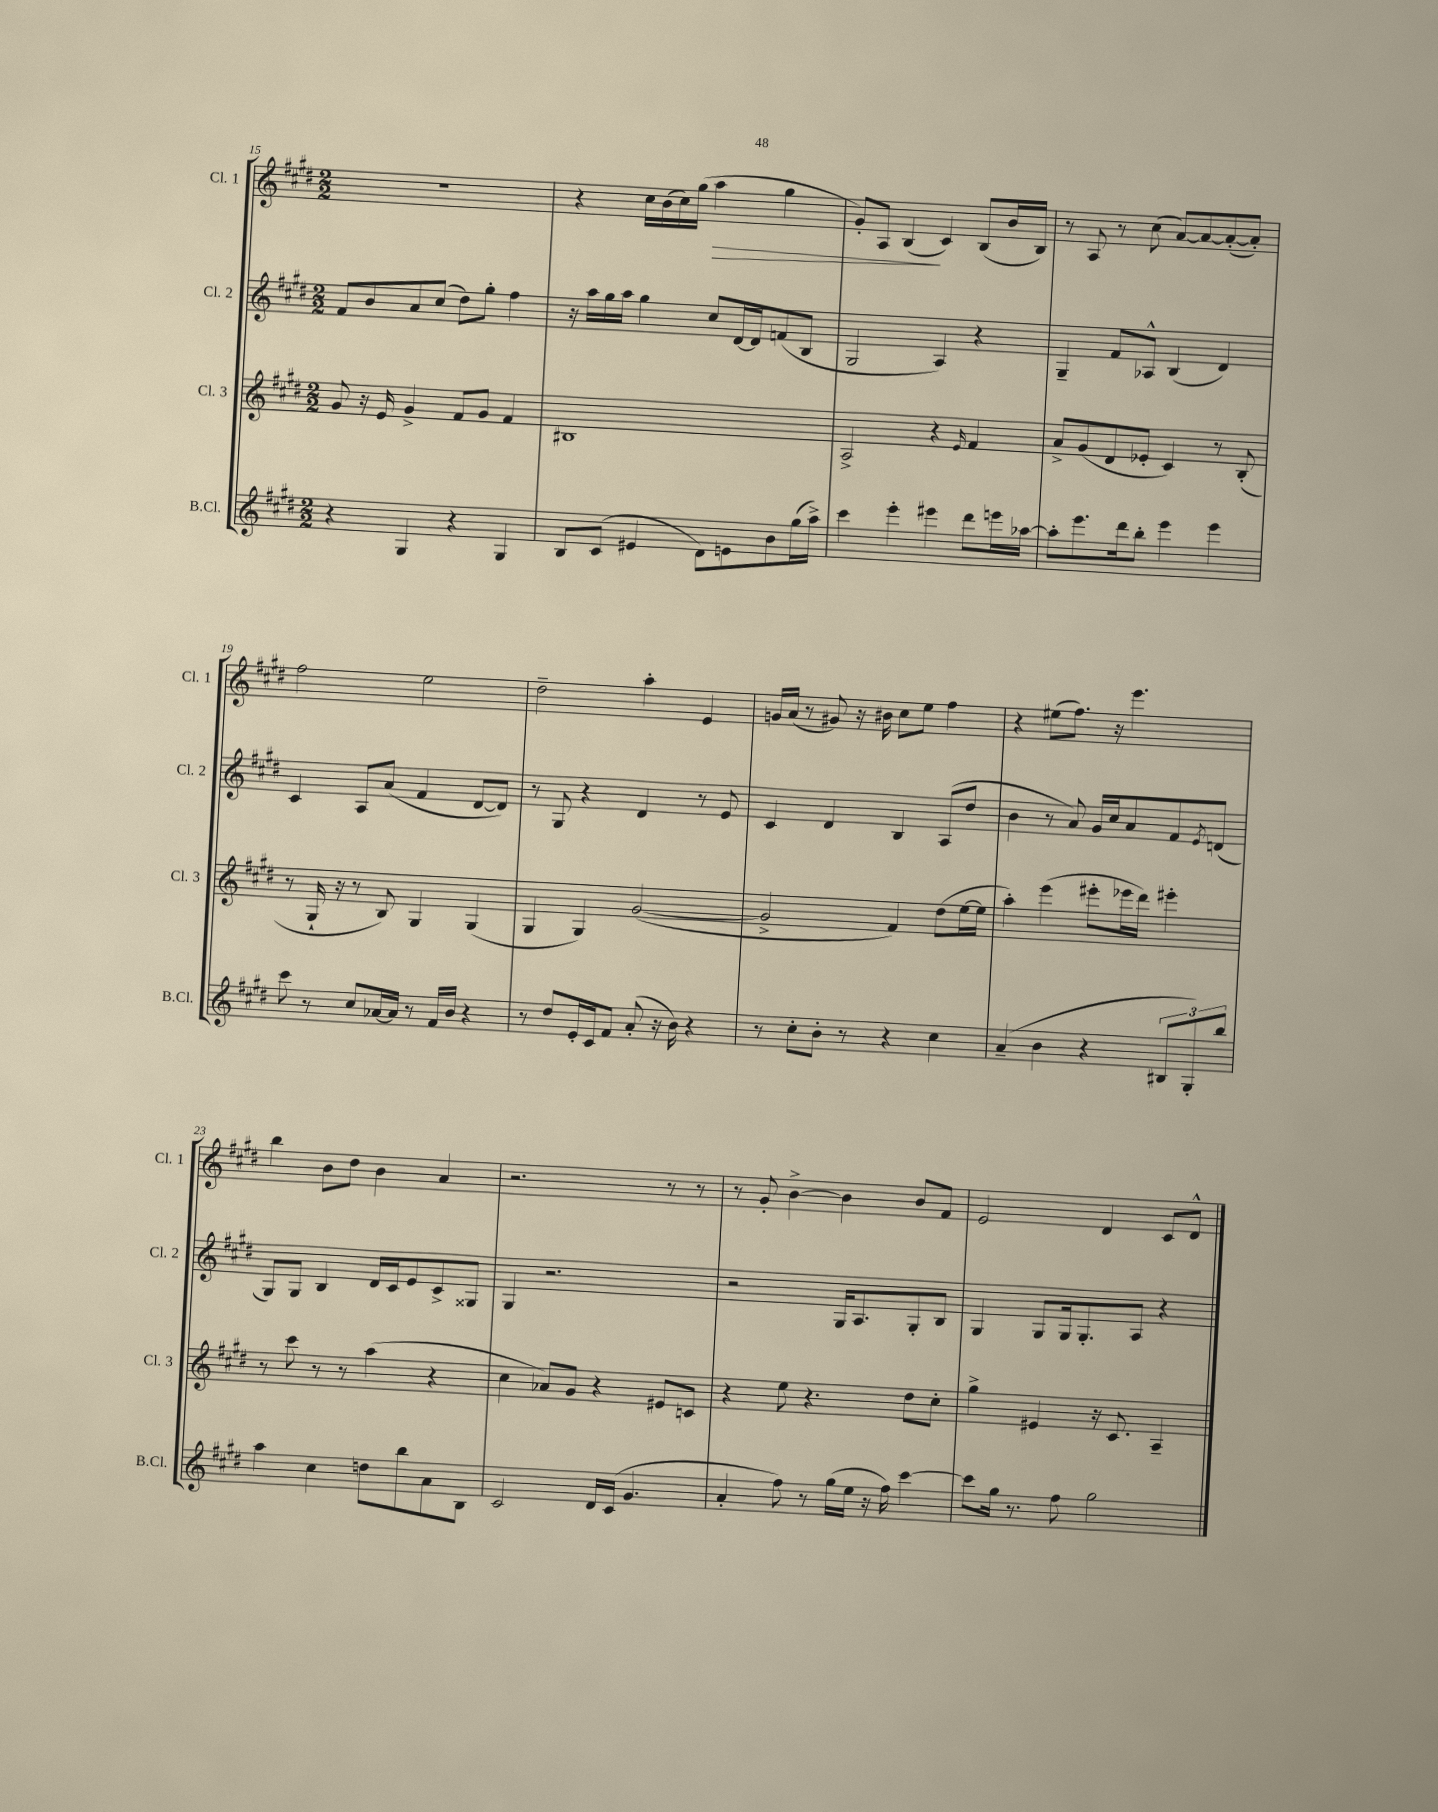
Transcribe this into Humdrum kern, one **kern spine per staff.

**kern	**kern	**kern	**kern	**dynam
*part4	*part3	*part2	*part1	*part1
*staff4	*staff3	*staff2	*staff1	*staff1
*I"B.Cl.	*I"Cl. 3	*I"Cl. 2	*I"Cl. 1	*
*I'B.Cl.	*I'Cl. 3	*I'Cl. 2	*I'Cl. 1	*
*clefG2	*clefG2	*clefG2	*clefG2	*
*k[f#c#g#d#]	*k[f#c#g#d#]	*k[f#c#g#d#]	*k[f#c#g#d#]	*
*M2/2	*M2/2	*M2/2	*M2/2	*
=15	=15	=15	=15	=15
4r	8g#/	8f#/L	1r	.
.	16r	8b/	.	.
.	16e/	.	.	.
4G#/	4g#^/	8a/	.	.
.	.	(8cc#/J	.	.
4r	8f#/L	8dd#\L)	.	.
.	8g#/J	8gg#'\J	.	.
4G#/	4f#/	4ff#\	.	.
=16	=16	=16	=16	=16
8B/L	1B#X	16r	4r	.
.	.	16aa\LL	.	.
(8c#/J	.	16gg#\	.	.
.	.	16aa\JJ	.	.
4e#X/	.	4gg#\	16cc#\LL	.
.	.	.	(16b\	.
.	.	.	16cc#\)	.
.	.	.	(16gg#\JJ	.
!	!	!	!	!LO:HP:b
8d#\L)	.	8cc#/L	4aa\	>
8en\	.	[16d#/L	.	.
.	.	16d#/J]	.	.
8b\	.	(8fn/	4gg#\	.
(16gg#\L	.	8B/J	.	.
16aa^\JJ)	.	.	.	.
=17	=17	=17	=17	=17
4ccc#\	2A^/	2G#/	8g#'/L)	.
.	.	.	8A/J	.
4eee'\	.	.	(4B/	.
4eee#X\	4r	4A/)	4c#/)	]
.	16qqe/	.	.	.
8ddd#\L	4f#/	4r	(8B/L	.
16eeen\L	.	.	16b/L	.
[16aa-X\JJ	.	.	16B/JJ)	.
=18	=18	=18	=18	=18
8aa-'\L]	8a^/L	4G#~/	8r	.
8.eee\	(8g#/	.	8A/	.
.	8d#/	8f#/L	8r	.
16ddd#\k	.	.	.	.
8bb'\J	8e-X'/J	8A-X^^/J	(8cc#\	.
4eee\	4c#/)	(4B/	[8a/L)	.
.	.	.	8a/_	.
4eee\	8r	4d#/)	(8a'/_	.
.	(8B'/	.	8a'/J])	.
!!LO:LB:g=z
=19	=19	=19	=19	=19
8ccc#\	8r	4c#/	2ff#\	.
8r	16G#`/	.	.	.
.	16r	.	.	.
8cc#/L	8r	8A/L	.	.
[16a-X/L	8B/)	(8a/J	.	.
16a-/JJ]	.	.	.	.
8r	4G#/	4f#/	2ee\	.
16f#/LL	.	.	.	.
16b/JJ	.	.	.	.
4r	(4G#/	[8d#/L	.	.
.	.	8d#/J])	.	.
=20	=20	=20	=20	=20
8r	4G#/	8r	2dd#~\	.
8dd#/L	.	8G#/	.	.
16e'/L	4G#/)	4r	.	.
16c#/J	.	.	.	.
8f#/J	.	.	.	.
(8a'/	([2g#/	4d#/	4aa'\	.
16r	.	.	.	.
16b\)	.	.	.	.
4r	.	8r	4e/	.
.	.	8e/	.	.
=21	=21	=21	=21	=21
8r	2g#^/]	4c#/	16gn/LL	.
.	.	.	(16a/JJ	.
8cc#'\L	.	.	8r	.
8b'\J	.	4d#/	8g#X/)	.
8r	.	.	16r	.
.	.	.	16b#X\	.
4r	4f#/)	4B/	8cc#\L	.
.	.	.	8ee\J	.
4cc#\	(8dd#\L	(8A/L	4ff#\	.
.	[16ee\L	8dd#/J	.	.
.	16ee\JJ]	.	.	.
=22	=22	=22	=22	=22
(4a~/	4aa'\)	4b\	4r	.
4b\	(4eee\	8r	(8ee#X\L	.
.	.	8a/)	8.ff#\J)	.
4r	8eee#X'\L	16g#/LL	.	.
.	.	16cc#/J	16r	.
.	16eee-X\L	8a/	4.eee\	.
.	16ddd#\JJ)	.	.	.
12B#X/L	4eee#X'\	8f#/	.	.
12G#'/)	.	.	.	.
.	.	8qe/	.	.
.	.	(8dn/J	.	.
12bb/J	.	.	.	.
!!LO:LB:g=z
=23	=23	=23	=23	=23
4aa\	8r	8G#/L)	4bb\	.
.	8ccc#\	8G#/J	.	.
4cc#\	8r	4B/	8b\L	.
.	8r	.	8dd#\J	.
8ddn\L	(4aa\	16d#/LL	4b\	.
.	.	16c#/J	.	.
8bb\	.	8e/	.	.
8a\	4r	8c#^/	4a/	.
8B\J	.	8G##X/J	.	.
=24	=24	=24	=24	=24
2c#/	4cc#\	4G#/	2.r	.
.	8a-X/L)	2.r	.	.
.	8g#/J	.	.	.
16d#/LL	4r	.	.	.
(16c#/JJ	.	.	.	.
4.g#/	.	.	.	.
.	8e#X/L	.	8r	.
.	8cn/J	.	8r	.
=25	=25	=25	=25	=25
4a'/	4r	2r	8r	.
.	.	.	8g#'/	.
8ff#\)	8ee\	.	[4b^\	.
8r	4.r	.	.	.
(16gg#\LL	.	16G#/KL	4b\]	.
16ee\JJ	.	8.A/	.	.
16r	.	.	.	.
16ff#\)	.	.	.	.
[4ccc#\	8dd#\L	8G#'/	8b/L	.
.	8cc#'\J	8B/J	8f#/J	.
=26	=26	=26	=26	=26
8ccc#\L]	4gg#^\	4G#/	2e/	.
16gg#\Jk	.	.	.	.
8.r	.	.	.	.
.	4e#X/	8G#/L	.	.
8ff#\	.	16G#/k	.	.
.	.	8.G#'/	.	.
2gg#\	16r	.	4d#/	.
.	8.c#/	.	.	.
.	.	8A/J	.	.
.	4A~/	4r	8c#/L	.
.	.	.	8d#^^/J	.
==	==	==	==	==
*-	*-	*-	*-	*-
